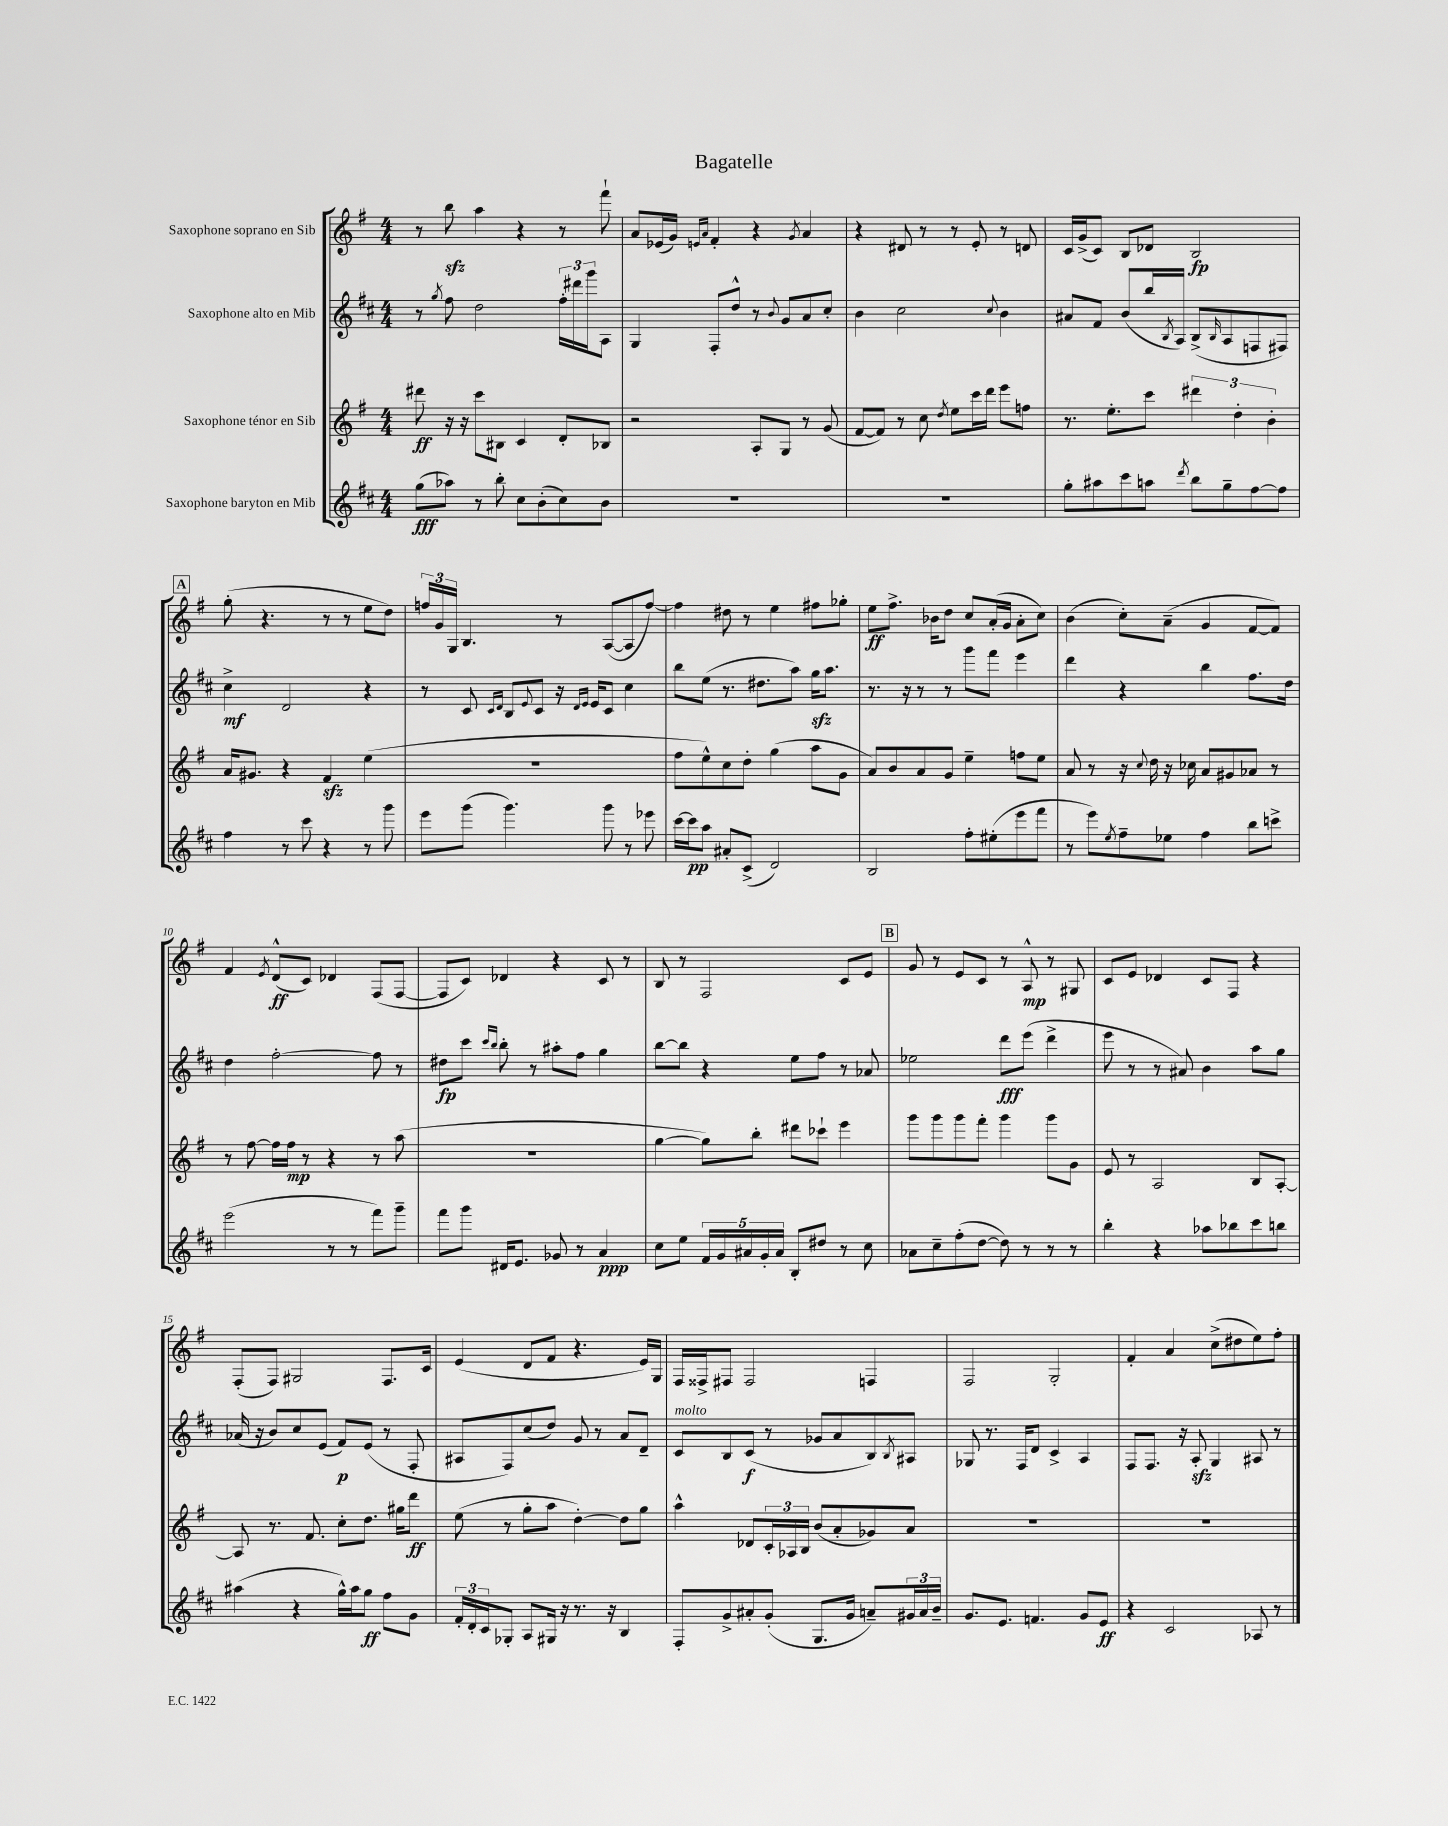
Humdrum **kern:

**kern	**kern	**kern	**kern
*staff4	*staff3	*staff2	*staff1
*clefG2	*clefG2	*clefG2	*clefG2
*k[f#c#]	*k[f#]	*k[f#c#]	*k[f#]
*M4/4	*M4/4	*M4/4	*M4/4
(8gg	8ddd#	8r	8r
.	.	8qgg	.
8aa-)	16r	8ff#	8bb
.	16r	.	.
8r	8ccc	2dd	4aa
8bb'	8B#	.	.
8cc#	4c	.	4r
(8b'	.	.	.
8cc#)	8d'	24ff#'	8r
.	.	24ddd#	.
.	.	24ggg	.
8b	8B-	8A	8fff#`
=	=	=	=
1r	2r	4G	8a
.	.	.	(16e-
.	.	.	16g)
.	.	.	16qqe
.	.	.	16qqa
.	.	8F#'	4f#'
.	.	8dd^^	.
.	8A'	8r	4r
.	.	8qqb	.
.	8G	8g	.
.	.	.	8qg
.	8r	8a	4a
.	(8g	8cc#'	.
=	=	=	=
1r	[8f#	4b	4r
.	8f#])	.	.
.	8r	2cc#	8d#
.	8cc	.	8r
.	8qdd	.	.
.	8ee	.	8r
.	16ccc	.	8e'
.	16ddd	.	.
.	.	8qqcc#	.
.	8eee	4b	8r
.	8ff	.	8d
=	=	=	=
8gg'	8.r	8a#	16c
.	.	.	(16g^
8aa#	.	8f#	8c)
.	8.ee'	.	.
8ccc#	.	(8b	8B
8aa	8ccc	16bb	8d-
.	.	8qB	.
.	.	16A)	.
8qddd	.	.	.
8bb	6ddd#	(8B^	2B
.	.	16qqB	.
8gg~	.	8A	.
.	6dd'	.	.
[8ff#	.	8F	.
.	6b'	.	.
8ff#]	.	8F#)	.
=	=	=	=
4ff#	16a	4cc#^	(8gg'
.	8.g#	.	.
.	.	.	4.r
8r	4r	2d	.
8ccc#	.	.	.
4r	4f#	.	8r
.	.	.	8r
8r	(4ee	4r	8ee
8ggg	.	.	8dd)
=	=	=	=
8eee	1r	8r	24ff
.	.	.	24g
.	.	.	24G
(8ggg	.	8c#	4.B
.	.	16qqc#	.
.	.	16qqd	.
4.ggg)	.	8B	.
.	.	8qqe	.
.	.	8c#	.
.	.	16r	8r
.	.	16qqd	.
.	.	16qqe	.
.	.	16e	.
8ggg	.	8c#	([8A
8r	.	4cc#	8A]
8eee-	.	.	[8ff)
=	=	=	=
[16ccc#	8ff#	8bb	4ff]
16ccc#]	.	.	.
8aa	8ee^^)	(8ee	.
8a#'	8cc	8.r	8dd#
(8c#^	8dd'	.	8r
.	.	8.dd#	.
2d)	(4gg	.	4ee
.	.	8aa)	.
.	8aa	16gg	8ff#
.	.	8.aa	.
.	8g	.	8gg-'
=	=	=	=
2B	8a)	8.r	8ee
.	8b	.	8.ff#^
.	.	16r	.
.	8a	8r	.
.	.	.	16b-
.	8g	8r	8dd
8ff#'	4ee~	8ggg	8cc
(8ee#'	.	8fff#	(16a'
.	.	.	16g
8eee	8ff	4eee	8a'
8fff#	8ee	.	8cc)
=	=	=	=
8r	8a	4ddd	(4b
8eee)	8r	.	.
8qee	.	.	.
8ff#~	16r	4r	8cc')
.	8qqcc	.	.
.	16dd	.	.
8ee-	16r	.	(8a~
.	16cc-	.	.
4ff#	8a	4bb	4g
.	8g#	.	.
8bb	8a-	8.ff#	[8f#
8ccc^	8r	.	8f#])
.	.	16dd	.
=	=	=	=
(2eee	8r	4dd	4f#
.	[8ff#	.	.
.	.	.	8qe
.	16ff#]	[2ff#'	(8d^^
.	16ff#	.	.
.	8r	.	8c)
8r	4r	.	4d-
8r	.	.	.
8fff#)	8r	8ff#]	(8F#
8ggg~	(8aa	8r	[8F#
=	=	=	=
8fff#	1r	8dd#	8F#]
8ggg	.	8ccc#	8c)
.	.	16qqccc#	.
.	.	16qqbb	.
16d#	.	8bb'	4d-
8.e	.	.	.
.	.	8r	.
8g-	.	8aa#'	4r
8r	.	8ff#	.
4a	.	4gg	8c
.	.	.	8r
=	=	=	=
8cc#	[4gg	[8bb	8B
8ee	.	8bb]	8r
20f#	8gg])	4r	2F#
20g	.	.	.
20a#	.	.	.
.	8bb'	.	.
20g'	.	.	.
20a#	.	.	.
8B'	8ddd#	8ee	.
8dd#	8ccc-`	8ff#	.
8r	4eee	8r	8c
8cc#	.	8a-	8e
=	=	=	=
8a-	8ggg	2ee-	8g
8cc#~	8ggg	.	8r
(8ff#'	8ggg	.	8e
[8dd	8fff#'	.	8c
8dd])	4ggg	8ddd	8r
8r	.	(8eee	8A^^
8r	8ggg	4ddd^	8r
8r	8g	.	8G#
=	=	=	=
4bb'	8e	8eee	8c
.	8r	8r	8e
4r	2A	8r	4d-
.	.	8a#)	.
8aa-	.	4b	8c
8bb-	.	.	8F#
8ccc#	8B	8aa	4r
8bb	[8A'	8gg	.
=	=	=	=
(4aa#	8A]	(16a-	(8F#'
.	.	16r	.
.	8.r	8b)	8F#)
4r	.	8cc#	2G#
.	8.f#	.	.
.	.	(8e	.
16gg^^)	8cc'	8f#)	.
16aa#	.	.	.
8gg	8.dd	(8e	.
8ff#	.	8r	8.F#
.	16gg#	.	.
8g	8ddd	8F#'	.
.	.	.	16c
=	=	=	=
24f#'	(8ee	8A#	(4e
24d'	.	.	.
24c#	.	.	.
8G-'	8r	8F#)	.
8A	8gg'	(8cc#	8d
16G#	8aa	8dd)	8f#
16r	.	.	.
8.r	[4dd')	8g	4.r
.	.	8r	.
16r	.	.	.
4B	8dd]	8a	.
.	8gg	8d~	16e)
.	.	.	16G
=	=	=	=
8F#'	4aa^^	8c#	16F#
.	.	.	16F##^
8g^	.	8B	8F#
8a#'	8d-	(8c#	2F#
(8g'	24c'	8r	.
.	24A-	.	.
.	24B	.	.
8.G	(8b	8g-	.
.	8a'	8a	.
16g	.	.	.
8a~)	8g-)	8B)	4F
.	.	8qB	.
24g#	8a	8A#	.
24a	.	.	.
24b~	.	.	.
=	=	=	=
8.g	1r	8G-	2F#
.	.	8.r	.
8.e	.	.	.
.	.	16F#	.
4.f	.	8d	.
.	.	4c#^	2G'
8g	.	4A	.
8e	.	.	.
=	=	=	=
4r	1r	8F#	4f#'
.	.	8.F#	.
2c#	.	.	4a
.	.	16r	.
.	.	8A'	.
.	.	4G	(8cc^
.	.	.	8dd#
8A-	.	8A#	8ee)
8r	.	8r	8ff#'
==	==	==	==
*-	*-	*-	*-
